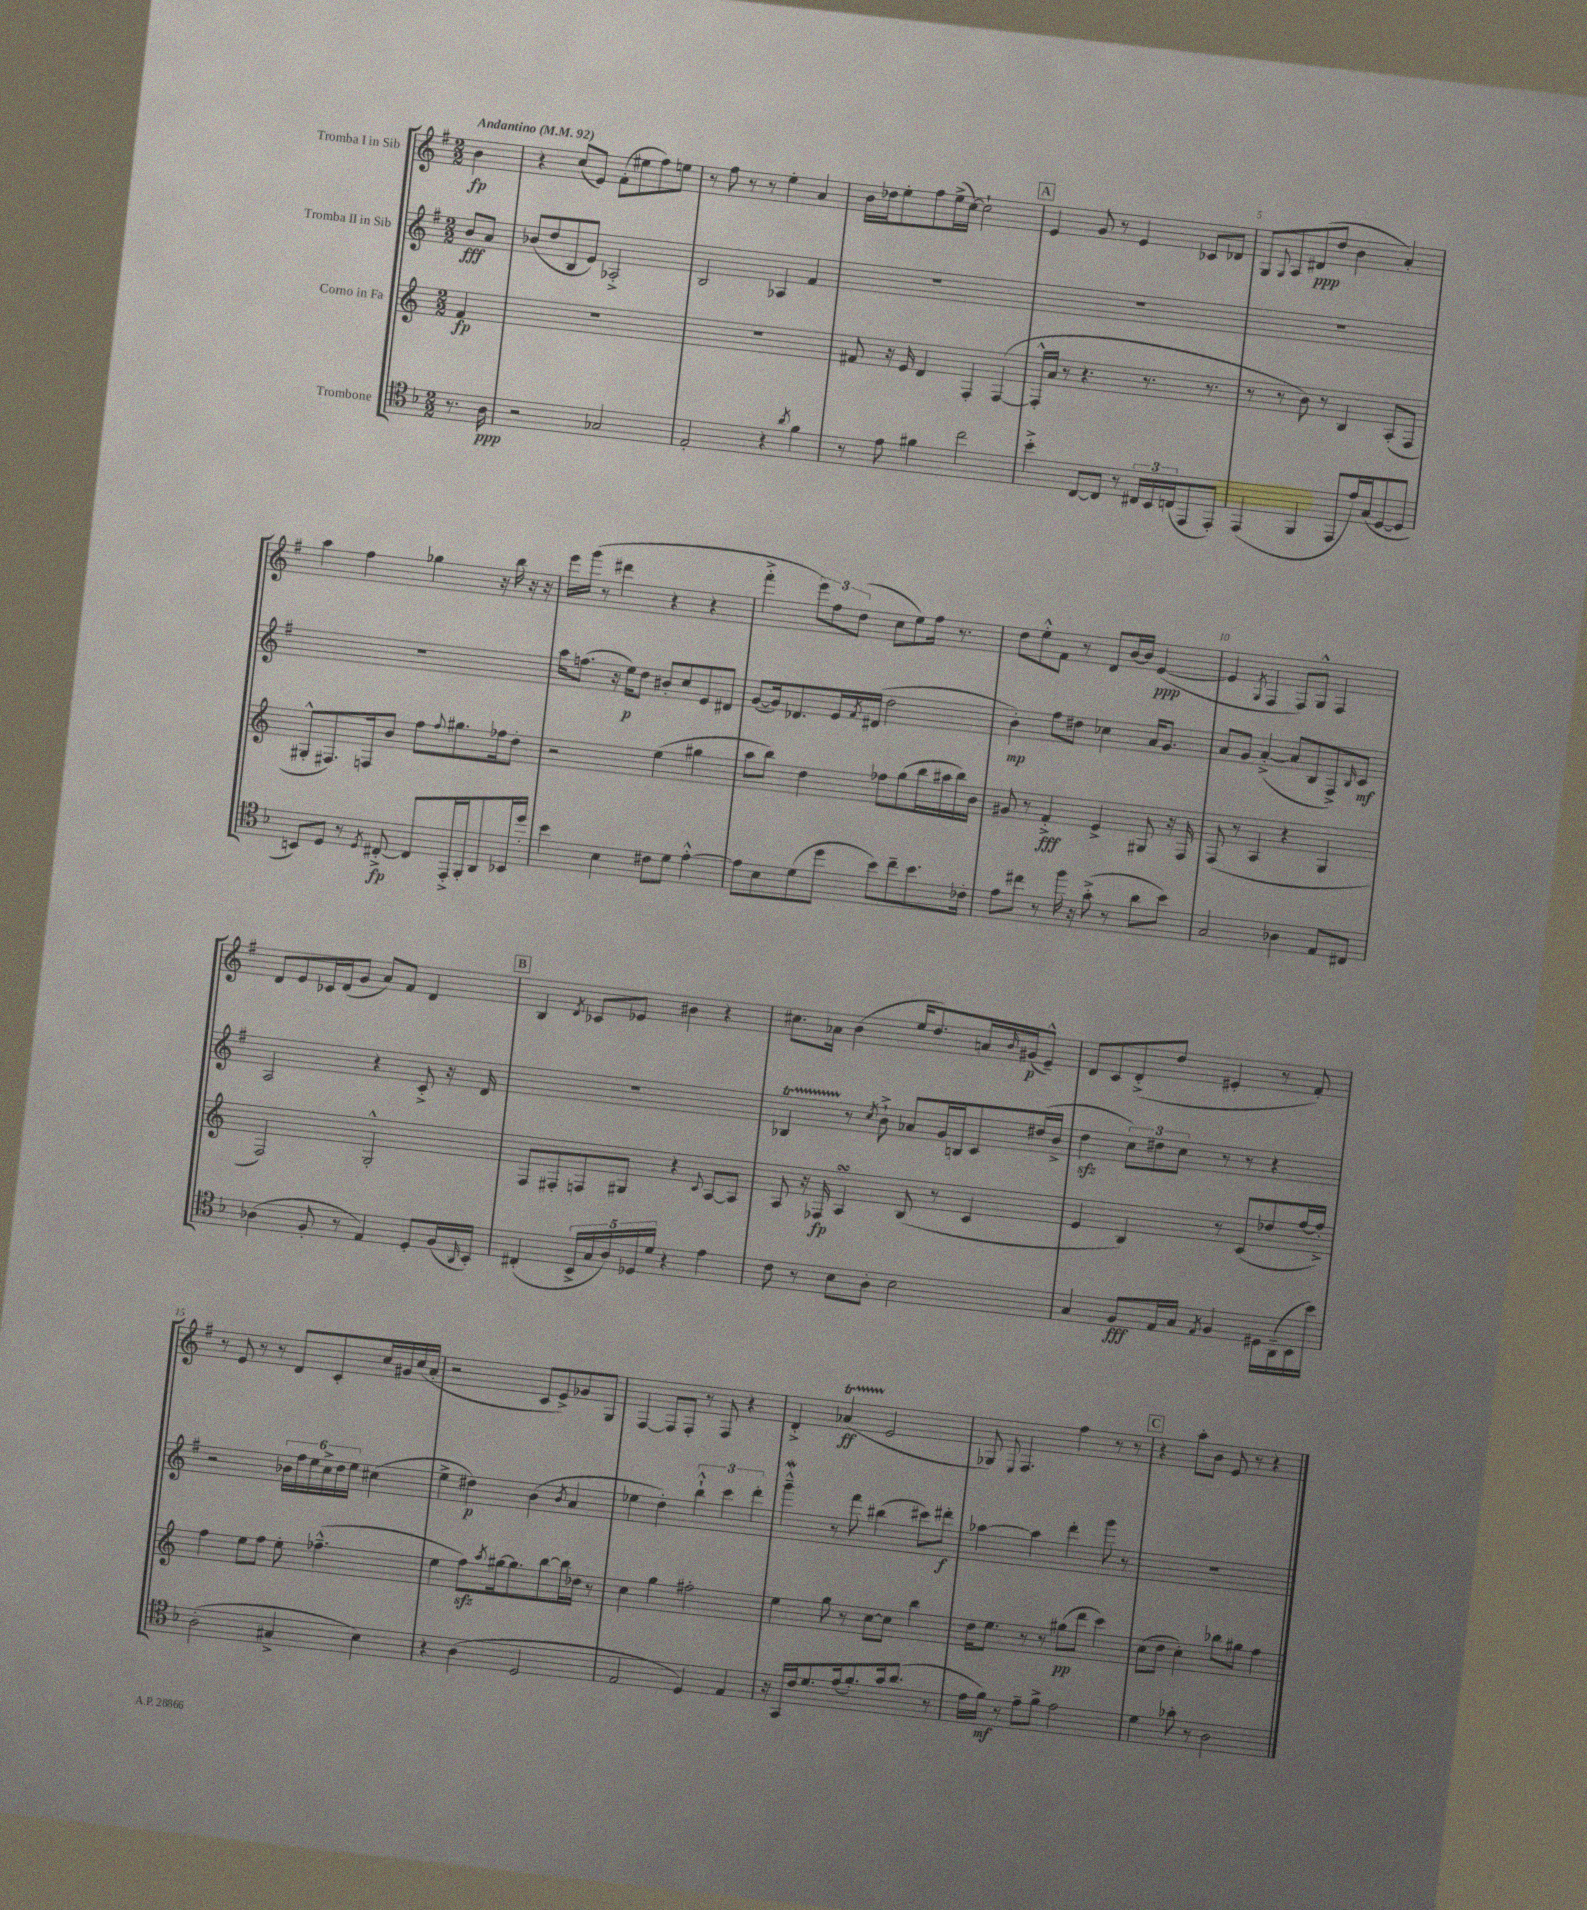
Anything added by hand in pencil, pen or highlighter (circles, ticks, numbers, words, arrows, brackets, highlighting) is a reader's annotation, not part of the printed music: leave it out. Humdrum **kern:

**kern	**kern	**kern	**kern
*staff4	*staff3	*staff2	*staff1
*clefC4	*clefG2	*clefG2	*clefG2
*k[b-]	*k[]	*k[f#]	*k[f#]
*M2/2	*M2/2	*M2/2	*M2/2
*MM92	*MM92	*MM92	*MM92
8.r	4f/	8b/L	4b\
.	.	8a/J	.
16A\	.	.	.
=	=	=	=
2r	1r	(8b-/L	4r
.	.	8dd/	.
.	.	8B/	(8cc/L
.	.	8e/J)	8e/J)
2G-/	.	2A-'^/	(8f#'\L
.	.	.	8ee#\
.	.	.	8ff#\)
.	.	.	8ee\J
=	=	=	=
2E'/	1r	2B/	8r
.	.	.	8ff#\
.	.	.	8r
.	.	.	8r
4r	.	4A-/	4ee'\
8qa/	.	.	.
4f\	.	4f#/	4a/
=	=	=	=
8r	8f#/	1r	16b\LL
.	.	.	16dd-\J
8e\	16r	.	8ee'\
.	16e/	.	.
4f#\	4d/	.	8ff#\
.	.	.	(16ee^\L
.	.	.	[16cc\JJ)
2cc\	4F'/	.	2cc`\]
.	([4F/	.	.
=	=	=	=
4b-'^\	16F'^^/]LL	1r	4e/
.	16a/JJ	.	.
.	8r	.	.
[8C/L	4.r	.	8g/
8C/]J	.	.	8r
8r	.	.	4e/
24C#/LL	8.r	.	.
24BB-/	.	.	.
(24C/J	.	.	.
8EE/	.	.	8c-/L
.	8.r	.	.
8EE'/J)	.	.	8d-/J
=	=	=	=
(4EE/	8r	1r	8G/L
.	.	.	8qqG/
.	8r	.	8A/
4FF/	8b\)	.	(8d#/
.	8r	.	8dd/J
8EE/L	4B/	.	4b\
16e/L)	.	.	.
(16G/J	.	.	.
[8D/	(8A'/L	.	4a'/)
8D/]J	8F/J	.	.
=	=	=	=
8BB/L)	8G#'^^/L	1r	4aa\
8D/J	8.F#/)	.	.
8r	.	.	4ff#\
.	16F/k	.	.
8qD/	.	.	.
[8C#'^/	8b/J	.	.
8C#/]L	8ff\L	.	4gg-\
.	8qqff/	.	.
16EE'^/L	8.gg#\	.	.
16FF'/J	.	.	.
8AA/	.	.	16r
.	16ff-\k	.	16bb\
16BB-/L	8dd'\J	.	16r
16dd'/JJ	.	.	16r
=	=	=	=
4b-\	2r	16aa\LK	16eee\LL
.	.	(8.ff\J	(16ggg\JJ
.	.	.	8r
4B-\	.	16r	4ddd#\
.	.	16ee\LK)	.
.	.	8dd\J	.
8c#\L	(4ee\	8b#'/L	4r
8d\J	.	8cc/	.
[4e'^^\	4gg#\	8e/	4r
.	.	8d#/J	.
=	=	=	=
8e\]L	8aa\L	([8g/L	4fff#'^\
8B-\	8bb\J)	16g/]k)	.
.	.	8.d-/	.
(8d\	4dd\	.	12eee\L)
.	.	.	12ff#\
8dd\J	.	16e/L	.
.	.	.	(12dd\J
.	.	8qf#/	.
.	.	(16d#/JJ	.
8b-\L)	8ff-\L	2dd\	8cc\L
8cc~\	(8gg\	.	8ee\)
8.b-\	16bb\L	.	16ff#\Jk
.	16aa#\	.	8.r
.	16bb\)	.	.
16c-'\Jk	16b\JJ	.	.
=	=	=	=
8e\L	8g#/	4b'\)	8dd\L
8cc#\J	8r	.	8ee'^^\
8r	4f'^/	8ff#\L	8f#\J
16ff\	.	8dd#\J	8r
16r	.	.	.
(8g'^\	4e^/	4cc-\	8d/L
8r	.	.	[16b/L
.	.	.	16b/]JJ
8a\L	8G#/	16a/LK	([4e/
.	.	8.g/J	.
8b-\J)	16r	.	.
.	16F/	.	.
=	=	=	=
2G/	(8F/	8a/L	4e/]
.	8r	8g/J	.
.	.	.	8qG/
.	4A/	([4a'^/	4F#/
4A-\	4r	8a/]L	8F#/L)
.	.	8B/	8G^^/J
8E/L	4G/	8F#^/)	4F#/
.	.	16qqB/	.
8C#/J	.	8c/J	.
=	=	=	=
(4A-\	2F/)	2A/	8d/L
.	.	.	8e/
8F'/	.	.	16c-/L
.	.	.	(16d/J
8r	.	.	8g/J
4E/)	2G'^^/	4r	8a/L)
.	.	.	8f#/J
8D'/L	.	8c'^/	4d/
(16F/L	.	16r	.
16qqAA/	.	.	.
16BB-'/JJ)	.	16d/	.
=	=	=	=
(4C#'/	8F/L	1r	4B/
.	8F#'/	.	.
.	.	.	8qd/
20BB-^/LL	8F/	.	8c-/L
20G/	.	.	.
20A/)	.	.	.
.	8G#/J	.	8e-/J
20D-/	.	.	.
20d/JJ	.	.	.
4r	4r	.	4b#\
.	8qqc/	.	.
4e\	[8A/L	.	4r
.	8A/]J	.	.
=	=	=	=
8c\	8A/	4B-/	8.cc#\L
8r	16r	.	.
.	16F-/	.	16a-\Jk
8B-\L	4A/	8r	(4b\
.	.	8qcc/	.
8A'\J	.	8b`^\	.
2B-\	(8B/	8a-/L	16ee/LK
.	.	.	8.dd/)
.	8r	16g/L	.
.	.	16B/J	.
.	4c/	8c/	16a/L
.	.	.	16qqb/
.	.	.	(16g#/J
.	.	(16dd#/L	8e~^^/J)
.	.	16b^/JJ	.
=	=	=	=
4G/	4e/	4dd\	8d/L
.	.	.	8c/
8F/L	4B/)	12cc\L)	(8d'^/
.	.	12dd#\	.
16E/L	.	.	8dd/J
.	.	12cc\J	.
16G/JJ	.	.	.
8qE/	.	.	.
4F/	8r	8r	4e#'/
.	(8c/L	8r	.
16D#\LL	8dd-/	4r	8r
(16AA~\	.	.	.
16BB-\	[16ff/L	.	8f#'/)
16b-\JJ)	16ff'^/]JJ)	.	.
=	=	=	=
(2A'\	4ff\	2r	8r
.	.	.	8e/
.	8ee\L	.	8r
.	8ff\J	.	8r
4G#^/	8ee'\	24b-\LL	8d/L
.	.	24ff#\	.
.	.	24ee\	.
.	(4.ff-~^^\	24cc^\	8c'/
.	.	24dd\	.
.	.	24ee\JJ	.
4B-\)	.	(4cc#\	16cc/L
.	.	.	16g#/
.	.	.	(16cc/
.	.	.	16a'/JJ
=	=	=	=
4r	4ee\	4ee^\	2r
(4A\	8ff\L)	4dd#\)	.
.	8qaa/	.	.
.	[16gg#\k	.	.
.	8.gg#\]	.	.
2D/	.	(4b\	8c/L
.	[8bb\	.	8e^/)
.	.	8qb/	.
.	16bb\]L	4a/	8g-/
.	16dd-\JJ	.	.
.	8r	.	8G/J
=	=	=	=
2E/	4cc\	4ee-\	[4F#/
.	4gg\	4dd'\)	8F#/]L
.	.	.	8F#'/J
4D/)	2ff#'\	6bb`^^\	8r
.	.	.	8F#/
.	.	6ccc\	.
4E/	.	.	4r
.	.	6ddd'\	.
=	=	=	=
16r	4ee\	4ggg~^^\	4d'^/
16GG/LL	.	.	.
16c/J	.	.	.
8.d/	.	.	.
.	8gg\	8r	(4a-/
(16e/k	8r	8fff#\	.
8.f'/)	.	.	.
.	[8cc\L	(4bb#\	2e/
16g/k	8cc\]J	.	.
(8.a/J	.	.	.
.	4bb\	8ccc#\L)	.
8r	.	8ddd#'\J	.
=	=	=	=
16e\LL	16dd\LK	[4aa-\	8G-/)
16f\JJ)	8.ee\J	.	.
.	.	.	8qqE/
8r	.	.	4.F#/
8e~\L	8r	4aa-\]	.
8f^\J	8r	.	.
2e\	(8gg#\L	4ddd'\	4ff#\
.	8ddd\J	.	.
.	4ccc\)	8ggg\	8r
.	.	8r	8r
=	=	=	=
4d\	(8cc\L	1r	4r
.	8dd\J	.	.
8g-'\	4cc'\)	.	8aa'\L
8r	.	.	8b\J
2A\	8bb-\L	.	8e/
.	8gg#\J	.	8r
.	4ff\	.	4r
==	==	==	==
*-	*-	*-	*-
